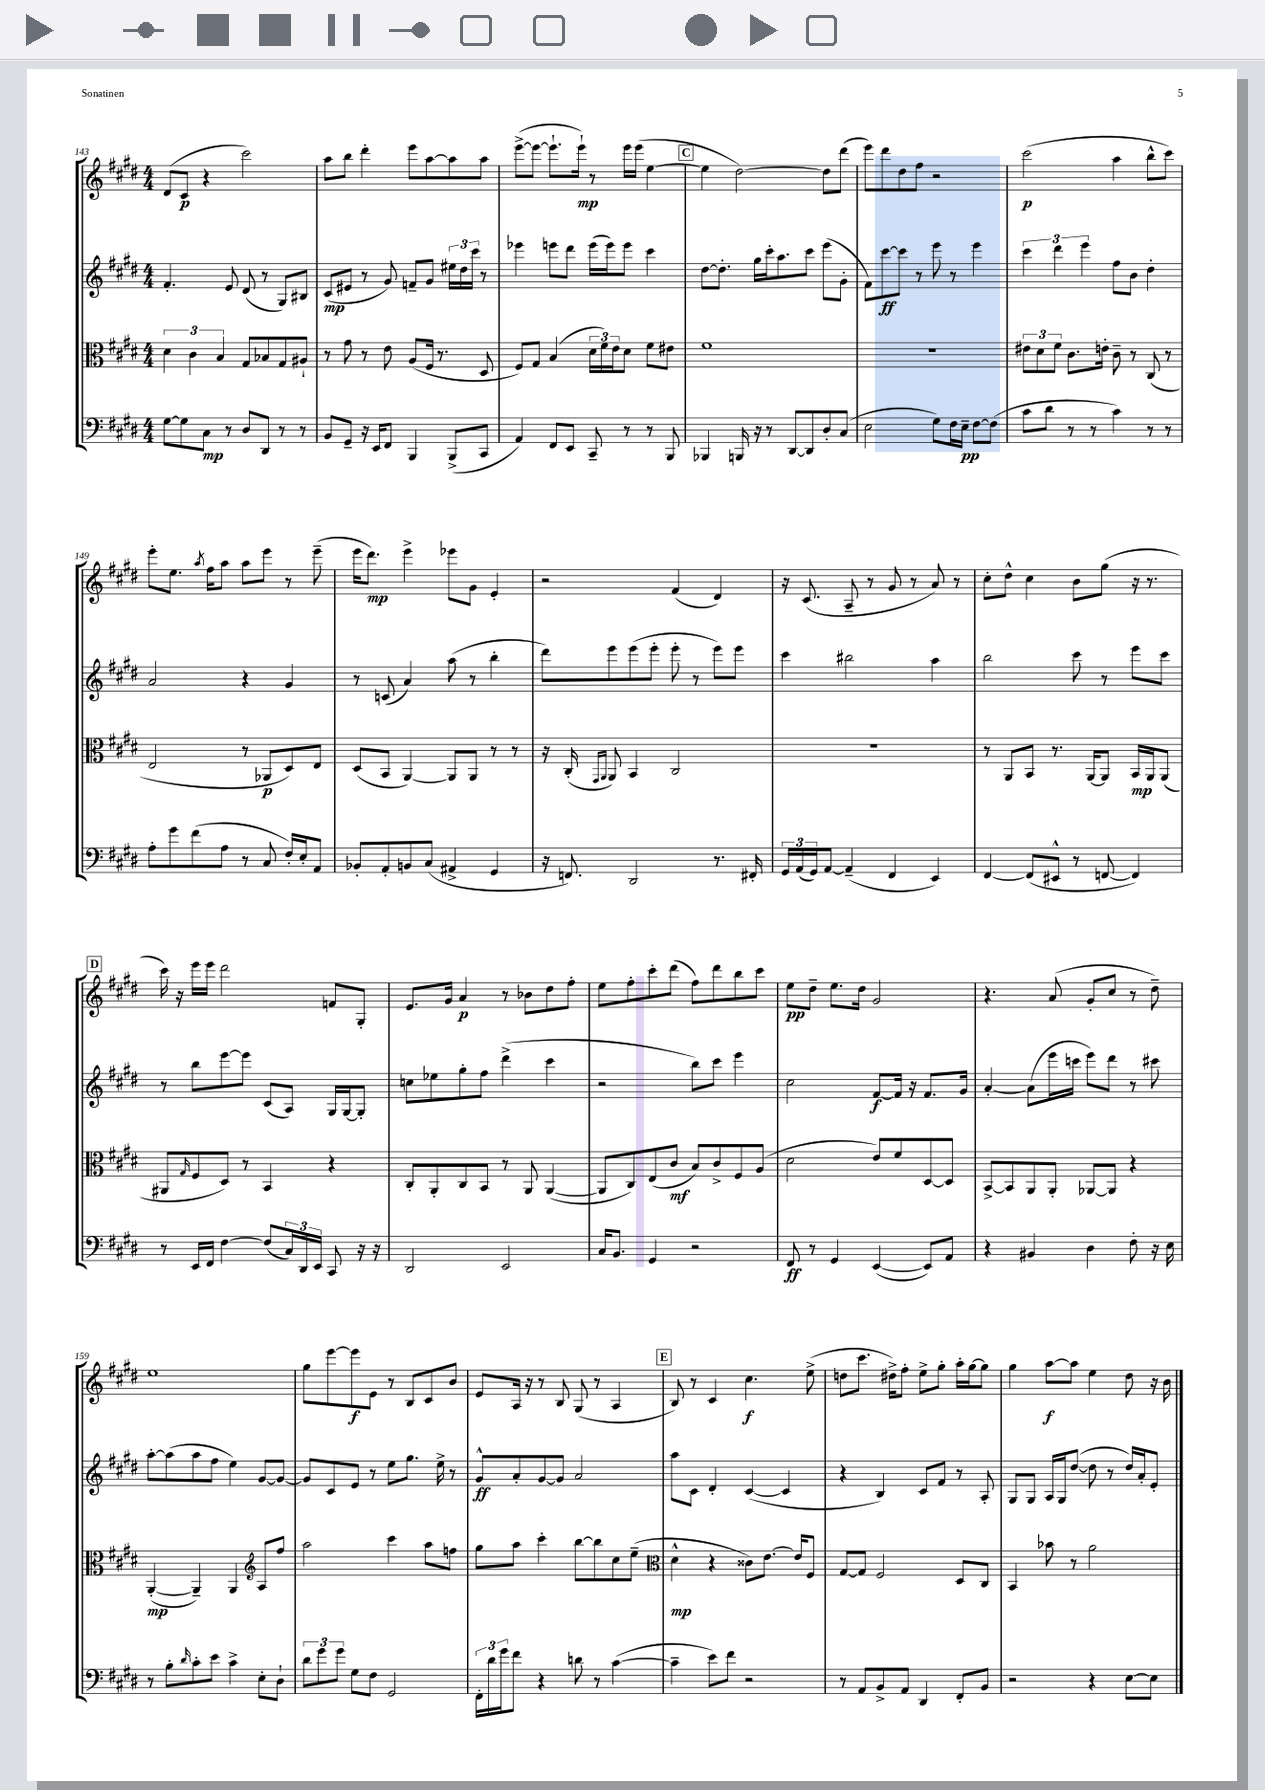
<<
\new StaffGroup <<
\new Staff = "s0" {
    \clef treble \key e \major \numericTimeSignature \time 4/4
    dis'8( cis'8\p r4 cis'''2) |
    a''8 b''8 dis'''4-. e'''8 a''8~ a''8 a''8 |
    e'''8~->( e'''8~ e'''8.-! e'''16-!\mp) r8 e'''16 e'''16( e''4~ |
    \mark \markup { \box "C" } e''4 dis''2~) dis''8 dis'''8( |
    e'''8) dis'''8 dis''8 fis''8 r2 |
    cis'''2\p( a''4 b''8-^ cis'''8) |
    e'''8-. e''8. \acciaccatura { a''8 } fis''16 a''8 a''8 e'''8 r8 e'''8--( |
    e'''16 dis'''8.\mp) e'''4-> ees'''8 gis'8 e'4-. |
    r2 fis'4( dis'4) |
    r16 cis'8.( a8-- r8 gis'8 r8 a'8) r8 |
    cis''8-. dis''8-^ cis''4 b'8 gis''8( r16 r8. |
    \mark \markup { \box "D" } cis'''16) r16 e'''16 e'''16 dis'''2 f'8 gis8-. |
    e'8. gis'16 a'4\p r8 bes'8 dis''8 fis''8-. |
    e''8 fis''8-. cis'''8-. dis'''8( fis''8) dis'''8 b''8 cis'''8 |
    e''8\pp dis''8-- e''8. dis''16 gis'2 |
    r4. a'8( gis'8-. cis''8 r8 dis''8--) |
    e''1 |
    gis''8 e'''8~ e'''8\f e'8 r8 b8 cis'8 b'8 |
    e'8 a16 r16 r8 b8 gis8( r8 a4 |
    \mark \markup { \box "E" } b8) r8 cis'4 cis''4.\f e''8->( |
    d''8 cis'''8. dis''16->) fis''8-. e''8-> gis''8-. a''16-. gis''16~ gis''8 |
    gis''4 a''8~\f a''8 e''4 dis''8 r16 b'16 \bar "|." |
}
\new Staff = "s1" {
    \clef treble \key e \major \numericTimeSignature \time 4/4
    fis'4.-. e'8 dis'8( r8 gis8) bis8 |
    cis'8\mp( eis'8 r8 gis'8) f'8-- gis'8 \tuplet 3/2 { eis''16 dis''16 cis'''16 } r8 |
    ees'''4 e'''8 dis'''8 e'''16( e'''16) e'''8 cis'''4 |
    \mark \markup { \box "C" } dis''8~ dis''8.-. gis''16 cis'''16-. a''8. cis'''8 e'''8( gis'8-. |
    fis'8) cis'''8~\ff cis'''8 r8 e'''8 r8 e'''4 |
    \tuplet 3/2 { cis'''4 dis'''4 e'''4 } fis''8 b'8 dis''4-. |
    a'2 r4 gis'4 |
    r8 c'8( a'4) a''8( r8 b''4-. |
    dis'''8) e'''8 e'''8( e'''8-. e'''8-. r8 e'''8) e'''8 |
    cis'''4 bis''2 a''4 |
    b''2 cis'''8 r8 e'''8 cis'''8 |
    \mark \markup { \box "D" } r8 b''8 e'''8~ e'''8 cis'8( a8) gis16 gis16~ gis8-. |
    c''8 ees''8 gis''8-. fis''8 dis'''4->( cis'''4 |
    r2 b''8) cis'''8 e'''4 |
    cis''2 fis'8~\f fis'16 r16 fis'8. gis'16 |
    a'4~-. a'8( e'''16 c'''16 e'''8) dis'''8 r8 cis'''8 |
    a''8~-. a''8( a''8 fis''8 e''4) gis'8~ gis'8~ |
    gis'8 cis'8 e'8 r8 e''8 gis''8. e''16-> r8 |
    gis'8-^\ff a'8-. gis'8~ gis'8 a'2 |
    \mark \markup { \box "E" } a''8 cis'8 dis'4-. cis'4~( cis'4 |
    r4 b4) cis'8 fis'8 r8 a8-. |
    gis8 gis8 a16 gis16 dis''8~( dis''8 r8 dis''16) a'16-. e'8-. \bar "|." |
}
\new Staff = "s2" {
    \clef alto \key e \major \numericTimeSignature \time 4/4
    \tuplet 3/2 { dis'4 cis'4 b4 } gis8 bes8 gis8 ais8-! |
    r8 gis'8 r8 e'8 a8( fis16 r8. dis8 |
    fis8) gis8 b4( \tuplet 3/2 { dis'16 fis'16) e'16 } dis'8 fis'8 eis'8 |
    \mark \markup { \box "C" } fis'1 |
    R1 |
    \tuplet 3/2 { eis'8 dis'8 fis'8 } cis'8. e'16-. cis'8-- r8 cis8( r8 |
    e2 r8 aes,8\p dis8) e8 |
    dis8( b,8 a,4~) a,8 a,8 r8 r8 |
    r16 cis16-.( \grace { gis,16 a,16 } a,8) b,4 cis2 |
    R1 |
    r8 a,8 b,8 r8. a,16~ a,8 b,16\mp a,16 a,8( |
    \mark \markup { \box "D" } ais,8 \grace { gis16 } fis8 dis8) r8 b,4 r4 |
    cis8-. a,8-. cis8 b,8 r8 a,8 a,4~( |
    a,8 cis8) e8( cis'8\mf b8) cis'8-> fis8 a8( |
    dis'2 e'8) fis'8 dis8~ dis8 |
    b,8~-> b,8 a,8 a,8-. aes,8~ aes,8 r4 |
    a,4~-.\mp( a,4--) a,4 \clef treble a8 fis''8 |
    a''2 cis'''4 a''8 f''8 |
    gis''8 a''8 cis'''4-. b''8~ b''8 cis''8 e''8--( |
    \mark \markup { \box "E" } \clef alto dis'4-^\mp r4 cisis'8) e'8.~ e'16 fis8 |
    gis8~ gis8 fis2 dis8 cis8 |
    b,4 bes'8 r8 a'2 \bar "|." |
}
\new Staff = "s3" {
    \clef bass \key e \major \numericTimeSignature \time 4/4
    gis8~ gis8 cis8\mp r8 dis8 dis,8 r8 r8 |
    b,8 gis,8-- r16 e,16 fis,8 b,,4 b,,8->( cis,8 |
    a,4) fis,8 e,8 cis,8-- r8 r8 b,,8 |
    \mark \markup { \box "C" } bes,,4 b,,16 r16 r8 dis,8~ dis,8 dis8-. cis8( |
    e2 gis8) fis16 e16--\pp fis8~ fis8( |
    cis'8 dis'8 r8 r8 cis'4) r8 r8 |
    a8-. gis'8 fis'8( a8 r8 cis8 fis16-.) e16-. a,8 |
    bes,8-. a,8-. b,8 cis8( ais,4-> gis,4 |
    r16 f,8.) dis,2 r8. fis,16-. |
    \tuplet 3/2 { gis,16 a,16( gis,16) } a,8~ a,4--( fis,4 e,4) |
    fis,4~ fis,8( eis,8-^ r8 f,8~ f,4) |
    \mark \markup { \box "D" } r8 e,16 fis,16 fis4~ fis8( \tuplet 3/2 { cis16) dis,16 e,16 } cis,8 r16 r16 |
    dis,2 e,2 |
    cis16 b,8. gis,4 r2 |
    fis,8\ff r8 gis,4 e,4~( e,8) a,8 |
    r4 bis,4 dis4 fis8-. r16 e16 |
    r8 b8-. \grace { dis'16 } cis'8-. e'8 cis'4-> e8-. dis8-! |
    \tuplet 3/2 { dis'8 gis'8 gis'8 } gis8 fis8 gis,2 |
    \tuplet 3/2 { fis,16-. dis'16 gis'16 } fis'8 r4 d'8 r8 cis'4~( |
    \mark \markup { \box "E" } cis'4-- e'8) fis'8 r2 |
    r8 a,8 b,8-> a,8 dis,4 fis,8-. b,8 |
    r2 r4 e8~ e8 \bar "|." |
}
>>
>>
\layout { \context { \Score currentBarNumber = #143 } }
